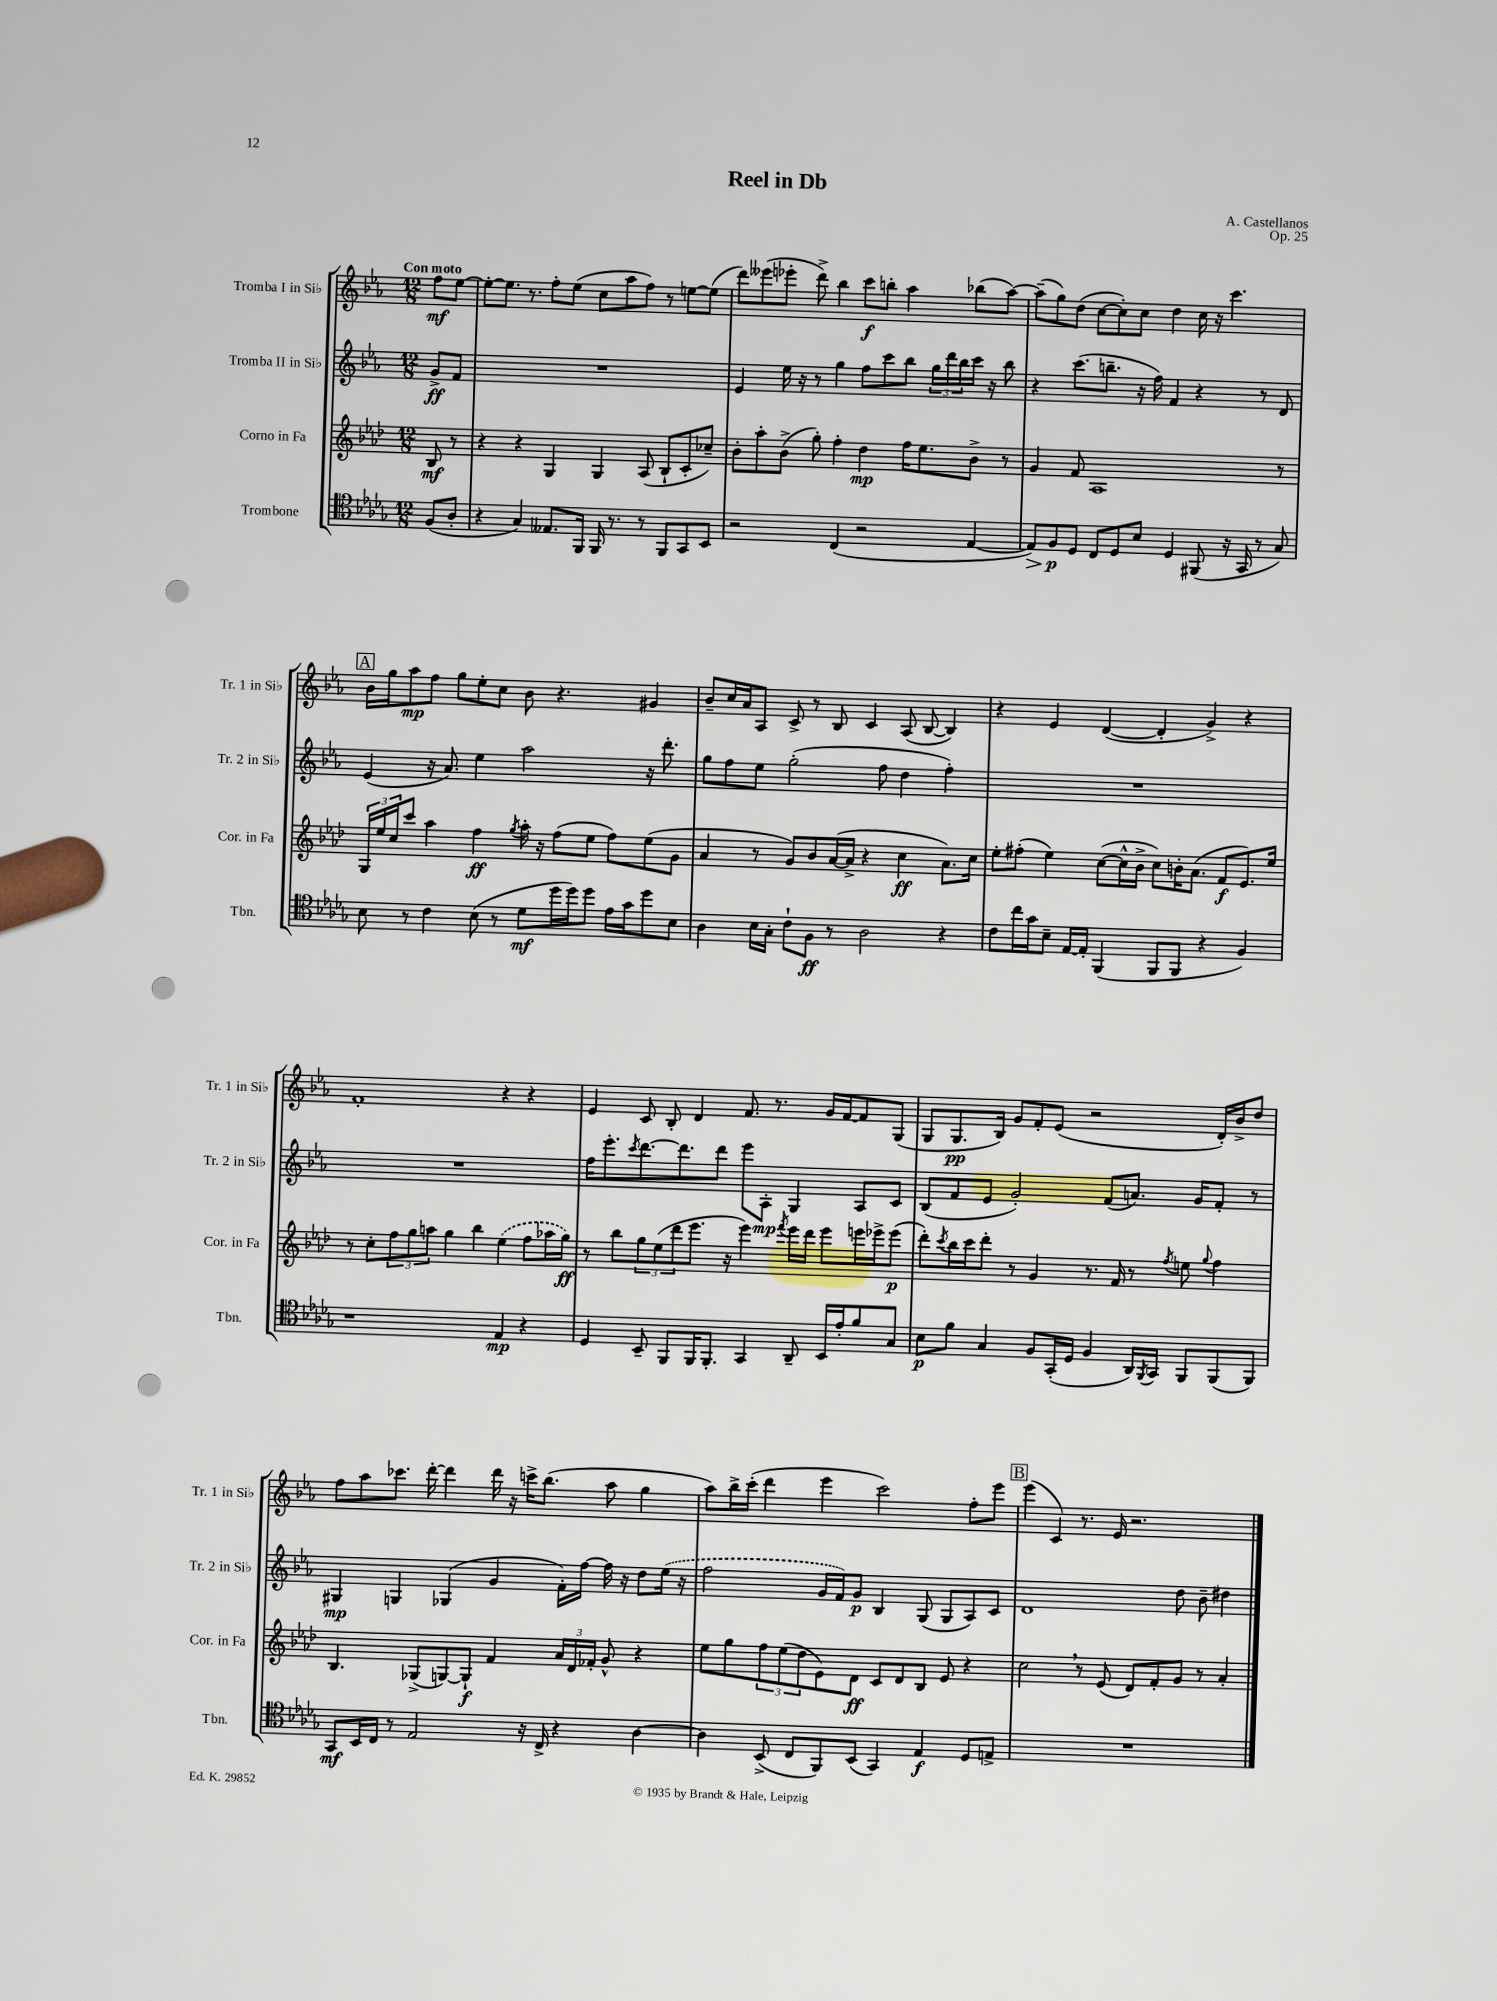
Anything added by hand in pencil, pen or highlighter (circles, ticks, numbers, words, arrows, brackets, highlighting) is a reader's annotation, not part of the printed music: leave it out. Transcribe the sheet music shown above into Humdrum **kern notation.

**kern	**kern	**kern	**kern
*staff4	*staff3	*staff2	*staff1
*clefC4	*clefG2	*clefG2	*clefG2
*k[b-e-a-d-g-]	*k[b-e-a-d-]	*k[b-e-a-]	*k[b-e-a-]
*M12/8	*M12/8	*M12/8	*M12/8
(8F/L	8B-/	8g^/L	8ff\L
8A-'/J	8r	8f/J	[8ee-\J
=	=	=	=
4r	4r	1.r	8ee-'\_L
.	.	.	8.ee-\]J
4G-/)	4r	.	.
.	.	.	8.r
8.E--/L	4G/	.	8ff'\L
.	.	.	(8ee-\J
16FF/Jk	.	.	.
16FF/	4G/	.	8cc\L
8.r	.	.	.
.	.	.	8aa-\
8r	(8A-/	.	8ff\J)
8FF/L	8B-`/L	.	8r
8GG-/	8c'/	.	[8ee\L
8BB-/J	8cc-~/J)	.	(8ee\]J
=	=	=	=
2r	8b-'\L	4e-/	8ddd\L)
.	8aa-'\	.	(8eee--\
.	(8b-^\J	16ee-\	8eee-'\J
.	.	16r	.
.	8gg'\)	8r	8ddd^\)
(4C/	4ff'\	4gg\	4bb-\
2r	4dd-\	8ff\L	8ccc\L
.	.	8ccc\	8bb'\J
.	16ff\LK	8bb-\J	4aa-\
.	8.ee-\	.	.
.	.	24gg\LL	.
.	.	24ddd\	.
.	.	24bb-\	.
[4E-/	8b-^\J	16ccc\JJ	(8bb-\L
.	.	16r	.
.	8r	8bb-\	[8aa-\J)
=	=	=	=
8E-/]L)	4g/	4r	(8aa-~\]L
8F/	.	.	8gg\)
8D-/J	8f/	(8.ccc\L	(8dd\J
8C/L	1A-	.	[8cc\L
.	.	8.bb~\J	.
8D-/	.	.	8cc'\])
8B-/J	.	16r	8cc\J
.	.	16ff\)	.
4D-/	.	4f/	4dd\
(8FF#/	.	4r	16cc\
.	.	.	16r
16r	.	.	4.ccc\
16GG-/	.	.	.
8r	.	8r	.
8G-/)	8r	8d/	.
=	=	=	=
8B-\	24G/LL	(4e-/	16b-\LL
.	24ee-/	.	.
.	.	.	16gg\J
.	24cc/J	.	.
8r	8ccc/J	.	8aa-\
4c\	4aa-\	16r	8ff\J
.	.	8.a-/)	.
.	.	.	8gg\L
(8B-\	4ff\	4ee-\	8ee-'\
8r	.	.	8cc\J
.	8qgg/	.	.
8d-\L	16aa-'\	2aa-\	8b-\
.	16r	.	.
16dd-\L	(8ff\L	.	4.r
16dd-\J)	.	.	.
8dd-\J	8ee-\J	.	.
16e-\LL	8ff\L)	.	.
16g-\J	.	.	.
8dd-\	(8ee-\	16r	4g#/
.	.	8.ddd'\	.
8B-\J	8g\J	.	.
=	=	=	=
4A-\	4a-/	8gg\L	8b-~/L
.	.	8ff\	16cc/L
.	.	.	16a-/J
16B-\LL	8r	8ee-\J	8A-/J
16G-'\JJ	.	.	.
8c`\L	8g/L)	(2gg'\	8c^/
8F\J	8b-/	.	8r
8r	([16a-/L	.	8B-/
.	16a-^/]JJ	.	.
2A-\	4r	.	4c/
.	.	8ff\	.
.	4cc\	4dd\	(8A-/
.	.	.	[8B-/
4r	8.a-\L)	4ff'\)	4B-/])
.	16cc\Jk	.	.
=	=	=	=
8c\L	8ee-'\L	1.r	4r
16cc\L	(8ff#'\J	.	.
16g-\J	.	.	.
8B-~\J	4ee-\)	.	4e-/
[16E-/LL	.	.	.
16E-'/]JJ	.	.	.
(4FF/	([8cc\L	.	([4d/
.	16cc^^\]L	.	.
.	16b-^\JJ	.	.
8FF/L	8cc\L)	.	4d'/]
8FF/J	16b'\K	.	.
.	(8.a-\J	.	.
4r	.	.	4g^/)
.	8f/L	.	.
4F/)	8.e-/)	.	4r
.	16ee-/Jk	.	.
=	=	=	=
1r	8r	1.r	1f'
.	8cc'\L	.	.
.	12ff\	.	.
.	12gg\	.	.
.	12aa\J	.	.
.	4gg\	.	.
.	4bb-\	.	.
4E-/	(4ee-\	.	4r
4r	8ff\L	.	4r
.	16aa-\L	.	.
.	16gg\JJ)	.	.
=	=	=	=
4D-/	8r	16ff\LK	4e-/
.	.	8.eee-'\	.
.	8bb-\L	.	.
.	.	8qccc/	.
8BB-~/	12gg\	[8.ddd\	8c/
.	(12ee-\	.	.
8FF/L	.	.	8B-'/
.	12ddd-\	.	.
.	.	8.ddd\]	.
16FF/K	8.eee-\J	.	4d/
8.FF'/J	.	.	.
.	.	8ddd\J	.
.	16r	.	.
4GG-/	4eee-\)	8eee-\L	8.f/
.	.	8A-'\J	.
.	.	.	8.r
.	8qfff/	.	.
8AA-~/	16eee-\LL	4G/	.
.	16ddd-\JJ	.	.
16BB-/LL	8eee-\L	.	16g/LL
16e-'/J	.	.	[16f/J
8f/	16eee\L	8A-/L	8f/]
.	16eee-^\J	.	.
8G-/J	(8eee-\J	8c/J	(8G/J
=	=	=	=
8B-\L	8ddd-'\L)	(8B-/L	8G/L
.	8qccc/	.	.
8f\J	16bb-\L	8f/	8.G/
.	16ccc\J	.	.
4G-/	8ddd-'\J	8e-/J	.
.	.	.	16B-/Jk)
.	8r	2g'/)	8g/L
8F/L	4g/	.	8f'/
(16GG-'/L	.	.	(8e-/J
16D-/JJ	.	.	.
4F/	8.r	.	2r
.	.	(8f/L	.
.	16f/	.	.
16AA-/LL)	8r	8.a/J)	.
8qFF/	.	.	.
16GG-/JJ	.	.	.
.	8qff/	.	.
8FF/L	8ee\	.	.
.	.	16g/LK	.
.	8qqgg/	.	.
(8FF/	4ff\	8f'/J	16d'/LL)
.	.	.	16b-^/J
8FF/J)	.	8r	8dd/J
=	=	=	=
8GG-/L	4.B-/	4G#/	8ff\L
16BB-/L	.	.	8aa-\
16C/JJ	.	.	.
8r	.	4G/	8.ccc-\J
2E-/	(8G-^/L	.	.
.	.	.	[16ddd'\
.	[8G/)	(4G-/	4ddd\]
.	8G`/]J	.	.
.	4f/	4g/	16ddd\
.	.	.	16r
16r	.	.	16ccc^\LK
16C^/	.	.	(8.bb-\J
4r	24a-/LL	16f'\LL)	.
.	24d-/	.	.
.	.	[16ff\JJ	.
.	24f-'/JJ	.	.
.	8g^^/	16ff\]	8aa-\
.	.	16r	.
[4A-\	4r	8dd\L	4gg\
.	.	(16ee-\Jk	.
.	.	16r	.
=	=	=	=
4A-\]	8ee-\L	2ff\	8aa-\L)
.	8gg\	.	16bb-^\L
.	.	.	(16ccc'\JJ
(8BB-^/	12ff\	.	4ddd\
.	(12ee-\	.	.
8C/L	.	.	.
.	12dd-\	.	.
8FF/)	8e-\)	16g/LL	4eee-\
.	.	16f/J)	.
(8BB-/J	8d-\J	8g/J	.
4GG-/)	8c/L	4B-/	2ccc\)
.	8d-/	.	.
4E-/	8B-/J	(8G/	.
.	8e-/	8G/L	.
8D-/L	4r	8A-/)	8ff'\L
8E^/J	.	8c/J	8eee-\J
=	=	=	=
1.r	2cc\	1d	(4eee-\
.	.	.	4c/)
.	8r	.	8.r
.	(8e-/	.	.
.	.	.	16e-/
.	8d-/L)	.	2.r
.	8f'/	.	.
.	8g/J	8dd\	.
.	8r	8b-~\	.
.	4a-'/	4dd#\	.
==	==	==	==
*-	*-	*-	*-
